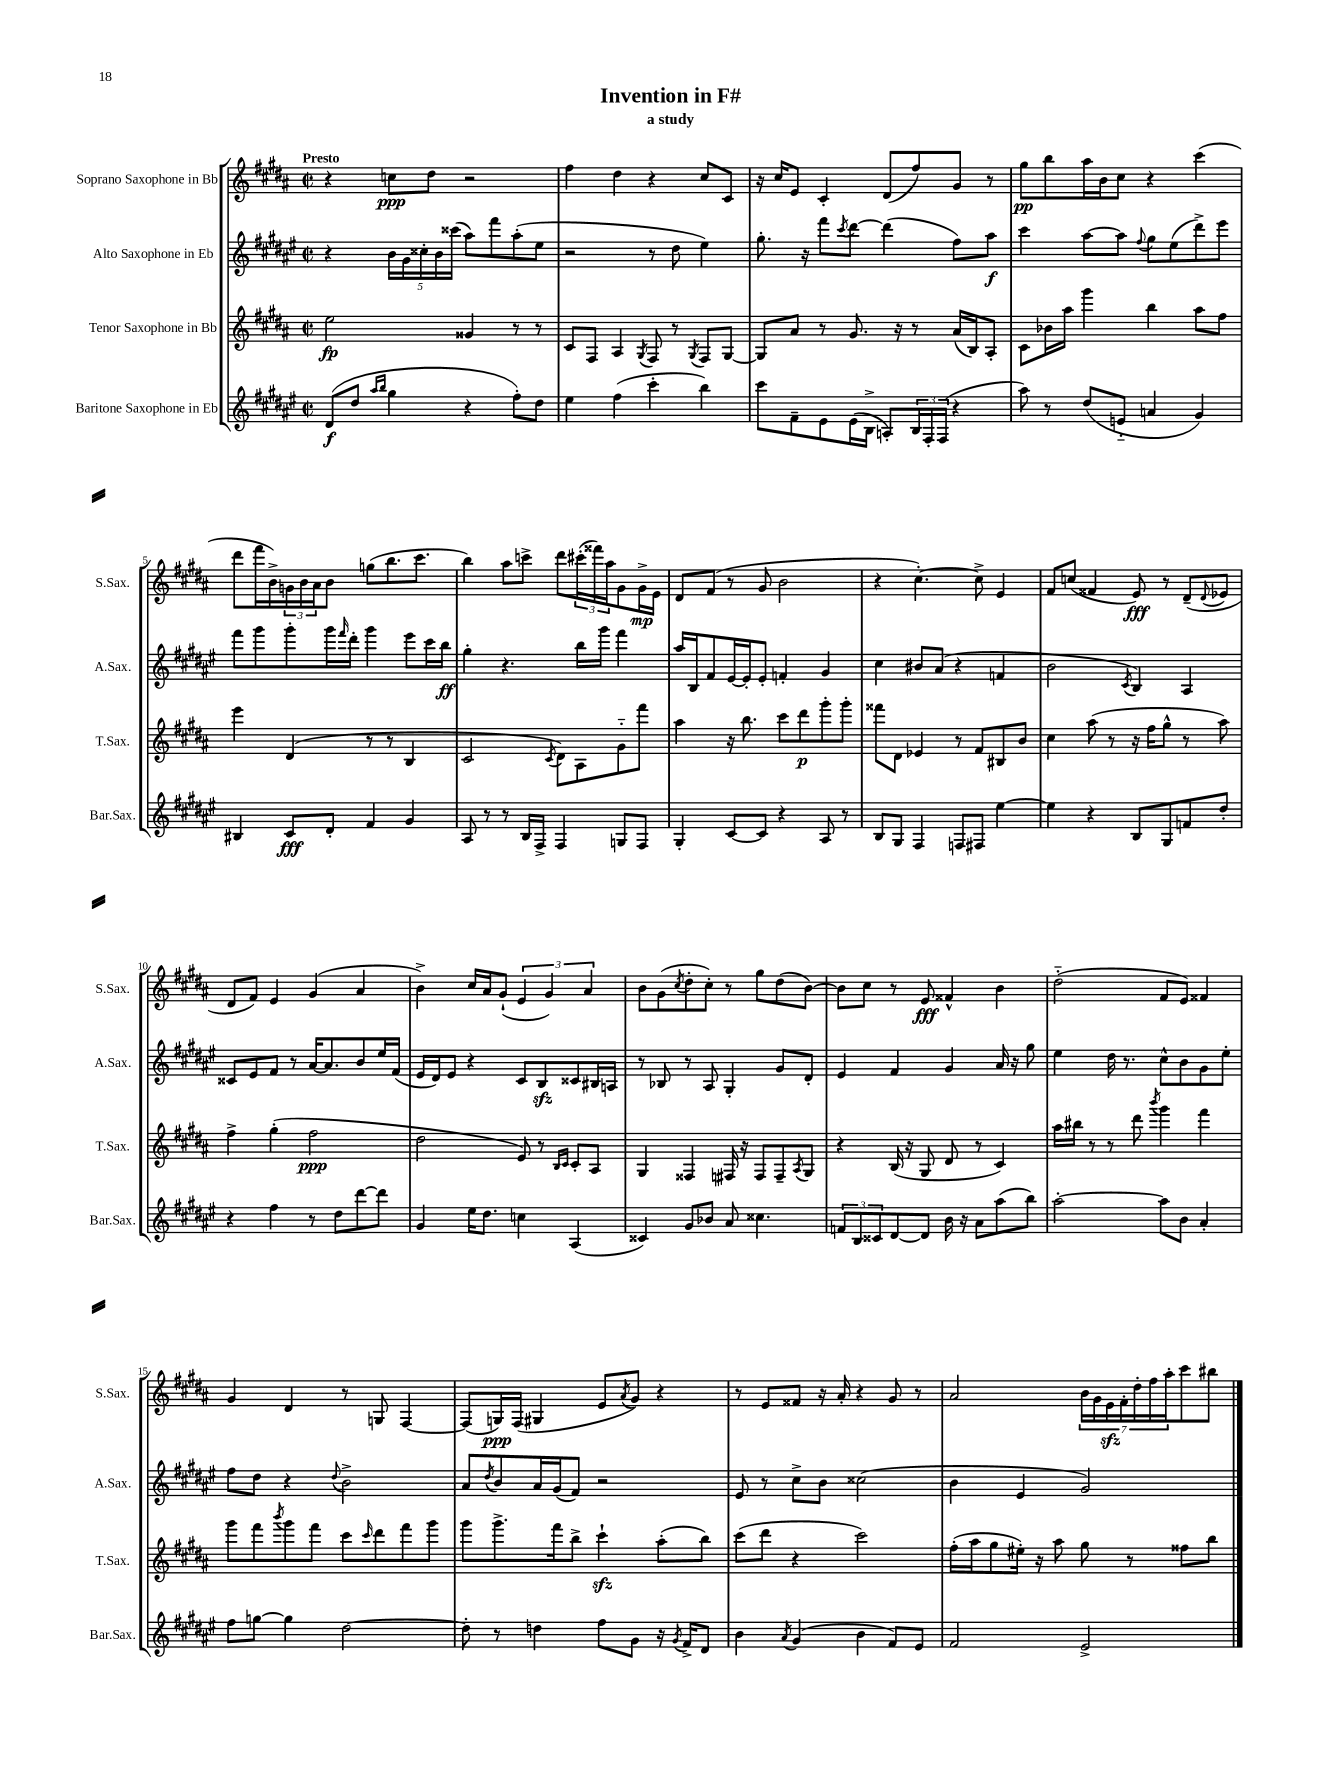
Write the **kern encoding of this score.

**kern	**kern	**kern	**kern
*staff4	*staff3	*staff2	*staff1
*clefG2	*clefG2	*clefG2	*clefG2
*k[f#c#g#d#a#e#]	*k[f#c#g#d#a#]	*k[f#c#g#d#a#e#]	*k[f#c#g#d#a#]
*M2/2	*M2/2	*M2/2	*M2/2
*met(c|)	*met(c|)	*met(c|)	*met(c|)
(8d#	2ee	4r	4r
8dd#	.	.	.
16qqaa#	.	.	.
16qqbb	.	.	.
4gg#	.	20b	8cc
.	.	20g#	.
.	.	20cc##'	.
.	.	.	8dd#
.	.	20b	.
.	.	(20ccc##	.
4r	4g##	8aa#)	2r
.	.	8fff#	.
8ff#')	8r	(8aa#'	.
8dd#	8r	8ee#	.
=	=	=	=
4ee#	8c#	2r	4ff#
.	8F#	.	.
(4ff#	4A#	.	4dd#
.	8qG#	.	.
4ccc#'	8F#	8r	4r
.	8r	8dd#	.
.	8qG#	.	.
4bb)	8F#	4ee#)	8cc#
.	[8G#	.	8c#
=	=	=	=
8ccc#	8G#]	8.gg#'	16r
.	.	.	16cc#
8f#~	8a#	.	8e
.	.	16r	.
8e#	8r	8fff#	4c#'
.	.	8qccc#	.
(16e#	8.g#	[8ddd#	.
16B^	.	.	.
8A')	.	(4ddd#]	(8d#
.	16r	.	.
24B	8r	.	8ff#)
24F#'	.	.	.
(24F#	.	.	.
4r	(16a#	8ff#)	8g#
.	16B)	.	.
.	8A#'	8aa#	8r
=	=	=	=
8aa#)	8c#	4ccc#	8gg#
8r	16b-	.	8bb
.	16aa#	.	.
(8dd#	4ggg#	[8aa#	16aa#
.	.	.	16b
8e'~	.	8aa#]	8cc#
.	.	8qqff#	.
4a	4bb	8gg#	4r
.	.	(8ee#	.
4g#)	8aa#	8ddd#^)	(4ccc#
.	8ff#	8eee#	.
=	=	=	=
4B#	4eee	8fff#	8ddd#
.	.	8ggg#	16fff#
.	.	.	16b^)
8c#	(4d#	8ggg#'	24g
.	.	.	24b
.	.	.	24a#
8d#'	.	16ggg#	8b
.	.	16qqfff#	.
.	.	16ddd#'	.
4f#	8r	4ggg#	(8gg
.	8r	.	8.bb
4g#	4B	8eee#	.
.	.	.	8.ccc#
.	.	16ccc#	.
.	.	16bb	.
=	=	=	=
8A#	2c#	4gg#'	4bb)
8r	.	.	.
8r	.	4.r	8aa#
16B	.	.	8ccc^
16F#^	.	.	.
.	8qc#	.	.
4F#	8d#)	.	8ddd#
.	8A#	16bb	(24ccc#'
.	.	.	24fff##)
.	.	16ggg#	.
.	.	.	24aa#
8G	8g#'~	4fff#	8g#
8F#	8fff#	.	16g#^
.	.	.	16e
=	=	=	=
4G#'	4aa#	16aa#	8d#
.	.	16B	.
.	.	8f#	(8f#
[8c#	16r	[16e#	8r
.	8.bb	16e#']	.
8c#]	.	8e#'	8g#
4r	8ccc#	4f'	2b
.	8ddd#	.	.
8A#	8ggg#'	4g#	.
8r	8ggg#'	.	.
=	=	=	=
8B	8fff##	4cc#	4r
8G#	8d#	.	.
4F#	4e-	8b#	[4.cc#')
.	.	(8a#	.
8F	8r	4r	.
8F#	8f#	.	8cc#^]
[4ee#	8B#	4f	4e
.	8b	.	.
=	=	=	=
4ee#]	4cc#	2b	8f#
.	.	.	(8cc
4r	(8aa#	.	4f##
.	8r	.	.
.	.	8qc#	.
8B	16r	4B)	8e)
.	16ff#	.	.
8G#	8gg#^^	.	8r
8f	8r	4A#	(8d#~
.	.	.	8qqd#
8dd#'	8aa#)	.	8e-
=	=	=	=
4r	4ff#^	8c##	8d#
.	.	8e#	8f#)
4ff#	(4gg#'	8f#	4e
.	.	8r	.
8r	2ff#	[16a#	(4g#
.	.	8.a#]	.
8dd#	.	.	.
[8ddd#	.	8b	4a#
8ddd#]	.	16ee#	.
.	.	(16f#	.
=	=	=	=
4g#	2dd#	16e#	4b^)
.	.	16d#)	.
.	.	8e#	.
16ee#	.	4r	16cc#
8.dd#	.	.	16a#
.	.	.	(8g#`
4cc	8e)	8c#	6e
.	8r	8B	.
.	.	.	6g#)
.	16qqB	.	.
.	16qqc#	.	.
(4A#	8c#'	8c##	.
.	.	.	6a#
.	8A#	16B#	.
.	.	16A	.
=	=	=	=
4c##)	4G#	8r	8b
.	.	8B-	(8g#
.	.	.	8qcc#
8g#	4F##	8r	8dd#'
8b-	.	8A#	8cc#')
8a#	16F#	4G#'	8r
.	16r	.	.
4.cc##	8F#	.	8gg#
.	8F#~	8g#	(8dd#
.	8qA#	.	.
.	8G#	8d#'	[8b)
=	=	=	=
12f	4r	4e#	8b]
12B	.	.	.
.	.	.	8cc#
12c##	.	.	.
[8d#	(16B	4f#	8r
.	16r	.	.
8d#]	8G#	.	8e
16b	8d#	4g#	4f##^^
16r	.	.	.
8a#	8r	.	.
(8aa#	4c#)	16a#	4b
.	.	16r	.
8bb)	.	8gg#	.
=	=	=	=
[2aa#'	16aa#	4ee#	(2dd#'~
.	16bb#	.	.
.	8r	.	.
.	8r	16dd#	.
.	.	8.r	.
.	8ddd#	.	.
.	8qbbb	.	.
8aa#]	4ggg#	8cc#^^	8f#
8b	.	8b	8e)
4a#'	4fff#	8g#	4f##
.	.	8ee#'	.
=	=	=	=
8ff#	8ggg#	8ff#	4g#
[8gg	8fff#	8dd#	.
.	8qbbb	.	.
4gg]	8ggg#	4r	4d#
.	8fff#	.	.
.	.	8qqdd#	.
[2dd#	8ccc#	2b^	8r
.	16qqccc#	.	.
.	8ddd#	.	8G
.	8fff#	.	[4F#
.	8ggg#	.	.
=	=	=	=
8dd#']	8ggg#	8a#	(8F#]
.	.	8qdd#	.
8r	8.ggg#^	8b	16G)
.	.	.	(16F#
4dd	.	16a#	4G#
.	16fff#	(16g#	.
.	8bb^	8f#)	.
8ff#	4ccc#`	2r	8e
.	.	.	8qa#
8g#	.	.	8g#)
16r	(8aa#'	.	4r
8qg#	.	.	.
16f#^	.	.	.
8d#	8bb)	.	.
=	=	=	=
4b	(8ccc#	8e#	8r
.	8ddd#	8r	8e
8qa#	.	.	.
(4g#	4r	8cc#^	8f##
.	.	8b	16r
.	.	.	16a#'
4b	2ccc#)	(2cc##	4r
8f#)	.	.	8g#
8e#	.	.	8r
=	=	=	=
2f#	(16ff#'	4b	2a#
.	16aa#	.	.
.	8gg#	.	.
.	16ee#')	4e#	.
.	16r	.	.
.	8aa#	.	.
2e#^	8gg#	2g#)	28b
.	.	.	28g#
.	.	.	28e
.	.	.	28f#'
.	8r	.	.
.	.	.	28dd#'
.	.	.	28ff#
.	.	.	28aa#'
.	8ff##	.	8ccc#
.	8bb	.	8bb#
==	==	==	==
*-	*-	*-	*-
